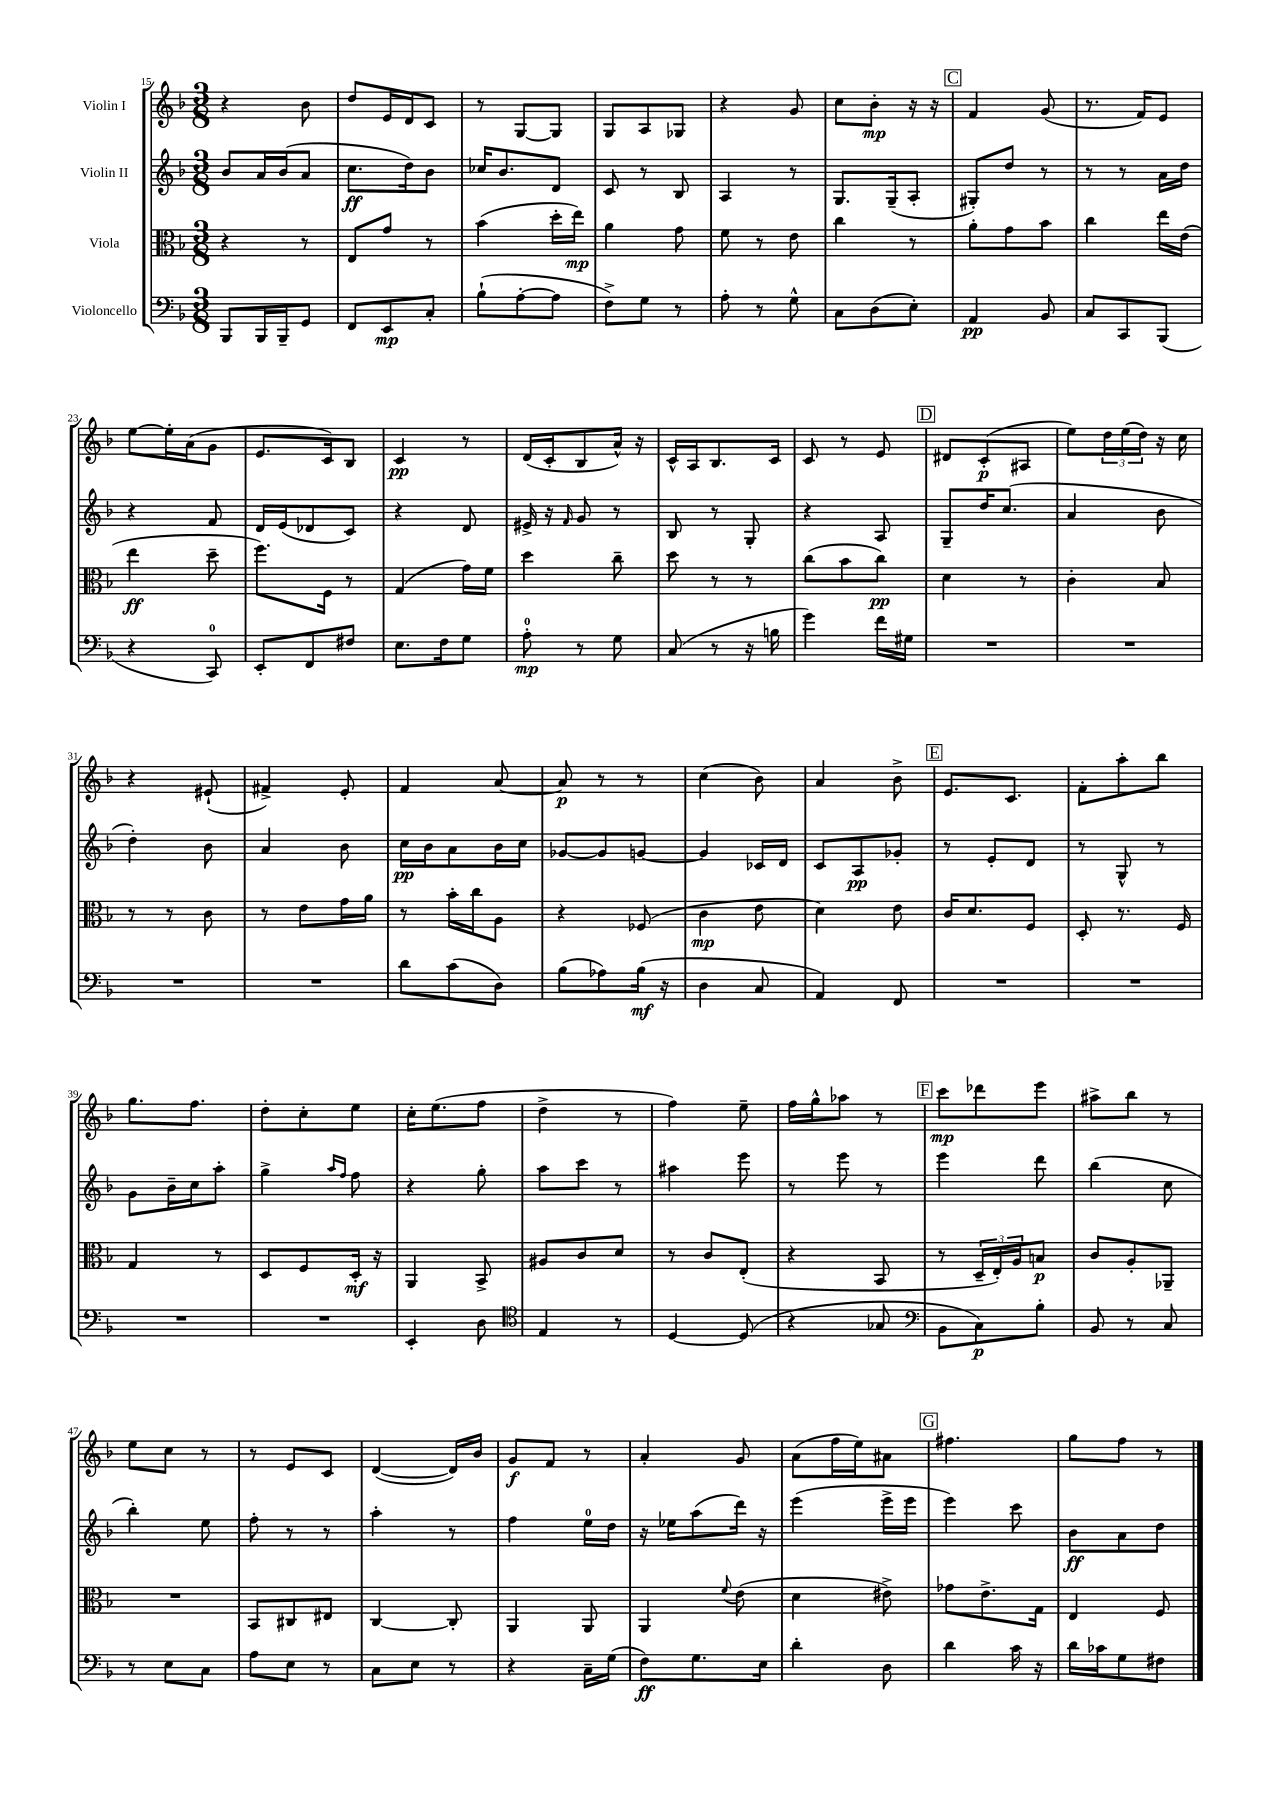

**kern	**kern	**kern	**kern
*staff4	*staff3	*staff2	*staff1
*clefF4	*clefC3	*clefG2	*clefG2
*k[b-]	*k[b-]	*k[b-]	*k[b-]
*M3/8	*M3/8	*M3/8	*M3/8
8BBB-/L	4r	8b-/L	4r
16BBB-/L	.	16a/L	.
16BBB-~/J	.	(16b-/J	.
8GG/J	8r	8a/J	8b-\
=	=	=	=
8FF/L	8E/L	8.cc\L	8dd/L
8EE/	8g/J	.	16e/L
.	.	16dd\k)	16d/J
8C'/J	8r	8b-\J	8c/J
=	=	=	=
(8B-`\L	(4b-\	16cc-/LK	8r
.	.	8.b-/	.
[8A'\	.	.	[8G/L
8A\]J	16dd'\LL	8d/J	8G/]J
.	16ee\JJ)	.	.
=	=	=	=
8F^\L)	4a\	8c/	8G/L
8G\J	.	8r	8A/
8r	8g\	8B-/	8G-/J
=	=	=	=
8A'\	8f\	4A/	4r
8r	8r	.	.
8G^^\	8e\	8r	8g/
=	=	=	=
8C\L	4cc\	8.G/L	8cc\L
(8D\	.	.	8b-'\J
.	.	(16G~/k	.
8E'\J)	8r	8A'/J	16r
.	.	.	16r
=	=	=	=
4AA/	8a'\L	8G#'/L)	4f/
.	8g\	8dd/J	.
8BB-/	8b-\J	8r	(8g/
=	=	=	=
8C/L	4cc\	8r	8.r
8CC/	.	8r	.
.	.	.	16f/LK)
(8BBB-/J	16ee\LL	16a\LL	8e/J
.	(16e\JJ	16dd\JJ	.
=	=	=	=
4r	4ee\	4r	[8ee\L
.	.	.	16ee'\]L
.	.	.	(16a\J
8CC/)	8dd~\	8f/	8g\J
=	=	=	=
8EE'/L	8.ff\L)	16d/LL	8.e/L
.	.	(16e/J	.
8FF/	.	8d-/	.
.	16F\Jk	.	16c/k)
8F#/J	8r	8c/J)	8B-/J
=	=	=	=
8.E\L	(4G/	4r	4c/
16F\k	.	.	.
8G\J	16g\LL)	8d/	8r
.	16f\JJ	.	.
=	=	=	=
8A'\	4dd\	16e#^/	(16d/LL
.	.	16r	16c'/J
.	.	16qqf/	.
8r	.	8g/	8B-/
8G\	8cc~\	8r	16a^^/Jk)
.	.	.	16r
=	=	=	=
(8C/	8dd\	8B-/	16c^^/LL
.	.	.	16A/J
8r	8r	8r	8.B-/
16r	8r	8G'/	.
16B\	.	.	16c/Jk
=	=	=	=
4g\)	(8cc\L	4r	8c/
.	8b-\	.	8r
16f\LL	8cc\J)	8A/	8e/
16G#\JJ	.	.	.
=	=	=	=
4.r	4d\	8G~/L	8d#/L
.	.	16dd/K	(8c'/
.	.	(8.cc/J	.
.	8r	.	8A#/J
=	=	=	=
4.r	4c'\	4a/	8ee\L)
.	.	.	24dd\L
.	.	.	(24ee\
.	.	.	24dd\JJ)
.	8B-/	8b-\	16r
.	.	.	16cc\
=	=	=	=
4.r	8r	4dd'\)	4r
.	8r	.	.
.	8c\	8b-\	(8e#`/
=	=	=	=
4.r	8r	4a/	4f#^/)
.	8e\L	.	.
.	16g\L	8b-\	8e'/
.	16a\JJ	.	.
=	=	=	=
8d\L	8r	16cc\LL	4f/
.	.	16b-\J	.
(8c\	16b-'\LL	8a\	.
.	16cc\J	.	.
8D\J)	8A\J	16b-\L	[8a/
.	.	16cc\JJ	.
=	=	=	=
(8B-\L	4r	[8g-/L	8a/]
8A-\)	.	8g-/]	8r
(16B-\Jk	(8F-/	[8g/J	8r
16r	.	.	.
=	=	=	=
4D\	4c\	4g/]	(4cc\
8C/	8e\	16c-/LL	8b-\)
.	.	16d/JJ	.
=	=	=	=
4AA/)	4d\)	8c/L	4a/
.	.	8A/	.
8FF/	8e\	8g-'/J	8b-^\
=	=	=	=
4.r	16c/LK	8r	8.e/L
.	8.d/	.	.
.	.	8e'/L	.
.	.	.	8.c/J
.	8F/J	8d/J	.
=	=	=	=
4.r	8D'/	8r	8f'\L
.	8.r	8G^^/	8aa'\
.	.	8r	8bb-\J
.	16F/	.	.
=	=	=	=
4.r	4G/	8g\L	8.gg\L
.	.	16b-~\L	.
.	.	16cc\J	8.ff\J
.	8r	8aa'\J	.
=	=	=	=
4.r	8D/L	4gg^\	8dd'\L
.	8F/	.	8cc'\
.	.	16qqaa/LL	.
.	.	16qqff/JJ	.
.	16D'/Jk	8ff\	8ee\J
.	16r	.	.
=	=	=	=
4EE'/	4AA/	4r	16cc'\LK
.	.	.	(8.ee\
8D\	8BB-^/	8gg'\	8ff\J
=	=	=	=
*clefC4	*	*	*
4E/	8A#/L	8aa\L	4dd^\
.	8c/	8ccc\J	.
8r	8d/J	8r	8r
=	=	=	=
[4D/	8r	4aa#\	4ff\)
.	8c/L	.	.
(8D/]	(8E'/J	8eee\	8ee~\
=	=	=	=
4r	4r	8r	16ff\LL
.	.	.	16gg^^\J
.	.	8eee\	8aa-\J
8G-/	8BB-/	8r	8r
=	=	=	=
*clefF4	*	*	*
8BB-\L	8r	4eee\	8ccc\L
8C\)	24D~/LL	.	8ddd-\
.	24E'/)	.	.
.	24A/J	.	.
8B-'\J	8B/J	8ddd\	8eee\J
=	=	=	=
8BB-/	8c/L	(4bb-\	8aa#^\L
8r	8A'/	.	8bb-\J
8C/	8AA-~/J	8cc\	8r
=	=	=	=
8r	4.r	4bb-'\)	8ee\L
8E\L	.	.	8cc\J
8C\J	.	8ee\	8r
=	=	=	=
8A\L	8BB-/L	8ff'\	8r
8E\J	8C#/	8r	8e/L
8r	8E#/J	8r	8c/J
=	=	=	=
8C\L	[4C/	4aa'\	([4d/
8E\J	.	.	.
8r	8C'/]	8r	16d/]LL)
.	.	.	16b-/JJ
=	=	=	=
4r	4AA/	4ff\	8g/L
.	.	.	8f/J
16C~\LL	8AA/	16ee\LL	8r
(16G\JJ	.	16dd\JJ	.
=	=	=	=
8F\L)	4AA/	16r	4a'/
.	.	16ee-\LK	.
8.G\	.	(8aa\	.
.	8qqf/	.	.
.	(8e\	16ddd\Jk)	8g/
16E\Jk	.	16r	.
=	=	=	=
4d'\	4d\	(4eee\	(8a\L
.	.	.	16ff\L
.	.	.	16ee\J)
8D\	8e#^\)	16eee^\LL	8a#\J
.	.	16eee\JJ	.
=	=	=	=
4d\	8g-\L	4eee\)	4.ff#\
.	8.e^\	.	.
16c\	.	8ccc\	.
16r	16G\Jk	.	.
=	=	=	=
16d\LL	4E/	8b-\L	8gg\L
16c-\J	.	.	.
8G\	.	8a\	8ff\J
8F#\J	8F/	8dd\J	8r
==	==	==	==
*-	*-	*-	*-
